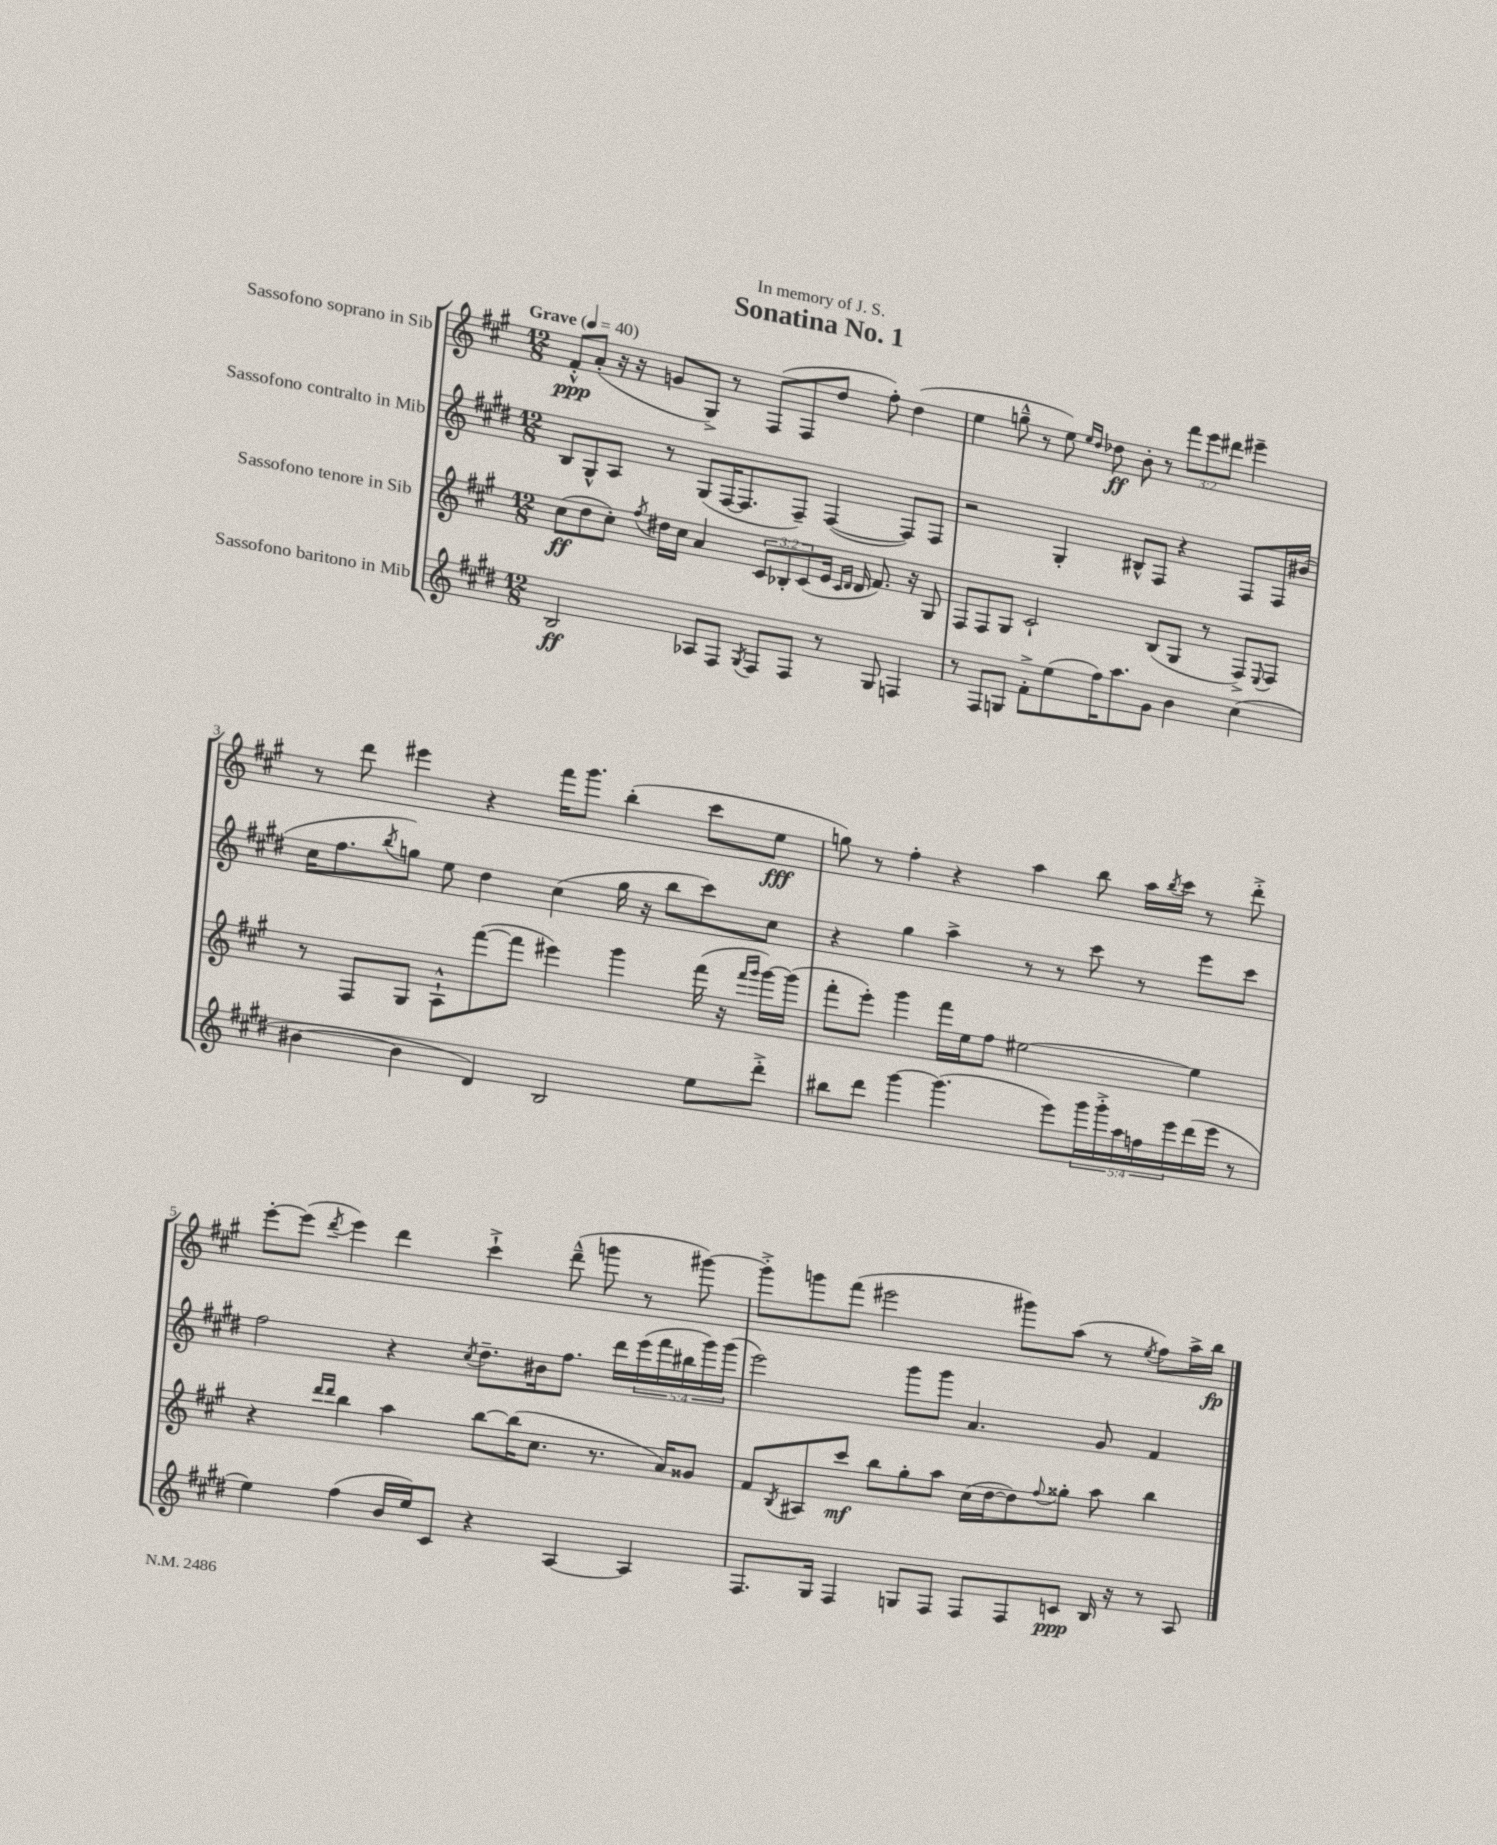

**kern	**kern	**kern	**kern
*staff4	*staff3	*staff2	*staff1
*clefG2	*clefG2	*clefG2	*clefG2
*k[f#c#g#d#]	*k[f#c#g#]	*k[f#c#g#d#]	*k[f#c#g#]
*M12/8	*M12/8	*M12/8	*M12/8
*MM40	*MM40	*MM40	*MM40
2B	(8cc#	8B	8f#'^^
.	8dd	8G#^^	(8a'
.	8cc#')	8A	16r
.	.	.	16r
.	8qff#	.	.
.	16dd#	8r	8g
.	16cc#	.	.
8A-	4a	(8G#	8G#^)
8F#	.	[16F#	8r
.	.	8.F#]	.
8qG#	.	.	.
8F#	12c#	.	(8F#
.	12B-'	.	.
8F#	.	8F#~)	8F#
.	(12c#	.	.
8r	16e	([4F#	8dd
.	16qqc#	.	.
.	16qqd	.	.
.	16d	.	.
8G#	8.f#)	.	8ff#')
4F	.	8F#])	(4dd
.	16r	.	.
.	8G#	8F#	.
=	=	=	=
8r	8F#	2r	4ee
8F#	8F#	.	.
8G	8G#	.	8gg~^^
8f#'^	2c#`	.	8r
(8ee	.	4G#'	8ee)
.	.	.	16qqee
.	.	.	16qqdd
16ff#)	.	.	8dd-
8.aa	.	.	.
.	.	8B#^^	8b'
8g#	(8B	8F#	8r
4b	8G#	4r	12fff#
.	.	.	12eee
.	8r	.	.
.	.	.	12ddd#
(4cc#	8F#^)	8F#	4eee#~
.	8qqE	.	.
.	8F#	16F#	.
.	.	(16b#	.
=	=	=	=
[4b#	8r	16cc#	8r
.	.	8.ff#	.
.	8F#	.	8ddd
.	.	8qbb	.
4b#]	8G#	8gg)	4eee#
.	8A`^^	8ee	.
4d#)	([8fff#	4dd#	4r
.	8fff#]	.	.
2B	4eee#)	(4cc#	16fff#
.	.	.	8.ggg#
.	4ggg#	16gg	(4bb'
.	.	16r	.
.	.	8bb	.
8ee	(16fff#	8ccc#)	8ccc#
.	16r	.	.
.	16qqfff#	.	.
.	16qqggg#	.	.
8ddd#'^	[16ggg#)	8cc#	8ee
.	(16ggg#]	.	.
=	=	=	=
8bb#	8fff#'	4r	8gg)
8ddd#	8eee')	.	8r
[4ggg#	4ggg#	4gg#	4ff#'
(4.ggg#]	16fff#	4aa^	4r
.	16ee	.	.
.	8ff#	.	.
.	[2ee#	8r	4aa
8eee)	.	8r	.
20ggg#	.	8ccc#	8bb
20ggg#'^	.	.	.
20aa	.	.	.
.	.	8r	16aa
20ff	.	.	.
.	.	.	8qbb
.	.	.	16ccc#
20eee	.	.	.
(16ddd#	4ee#]	8eee	8r
16eee	.	.	.
8r	.	8ccc#	8ddd'^
=	=	=	=
4ee)	4r	2ff#	[8eee'
.	.	.	(8eee]
.	16qqddd	.	.
.	16qqddd	.	8qddd
(4ff#	4bb	.	4eee)
16b	4aa	4r	4ddd
16ee)	.	.	.
8c#	.	.	.
.	.	8qcc#	.
4r	[8bb	8.dd#~	4ccc#`^
.	(16bb]	.	.
.	8.cc#	16b#	.
[4A	.	8.ff#	(8ddd~^^
.	8.r	.	8ggg
.	.	16ddd#	.
4A]	.	(20eee	8r
.	.	20fff#	.
.	16a)	.	.
.	.	20bb#	.
.	8g##	.	[8ggg#)
.	.	20ggg#)	.
.	.	(20ggg#	.
=	=	=	=
8.F#	8f#	2eee)	8ggg#'^]
.	8qB	.	.
.	8A#	.	8ggg
16G#	.	.	.
4F#	8ccc#	.	(8fff#
.	8bb	.	2eee#
8G	8gg#'	8ggg#	.
8F#	8aa	8ggg#	.
8F#	(16cc#	4.a	.
.	[16dd	.	.
8F#	8dd])	.	8ggg#)
.	8qqff#	.	.
8c	8gg##'	.	(8aa
16B	8aa	8g#	8r
16r	.	.	.
.	.	.	8qee
8r	4bb	4f#	8ff#)
8A	.	.	16aa^
.	.	.	16bb
==	==	==	==
*-	*-	*-	*-
